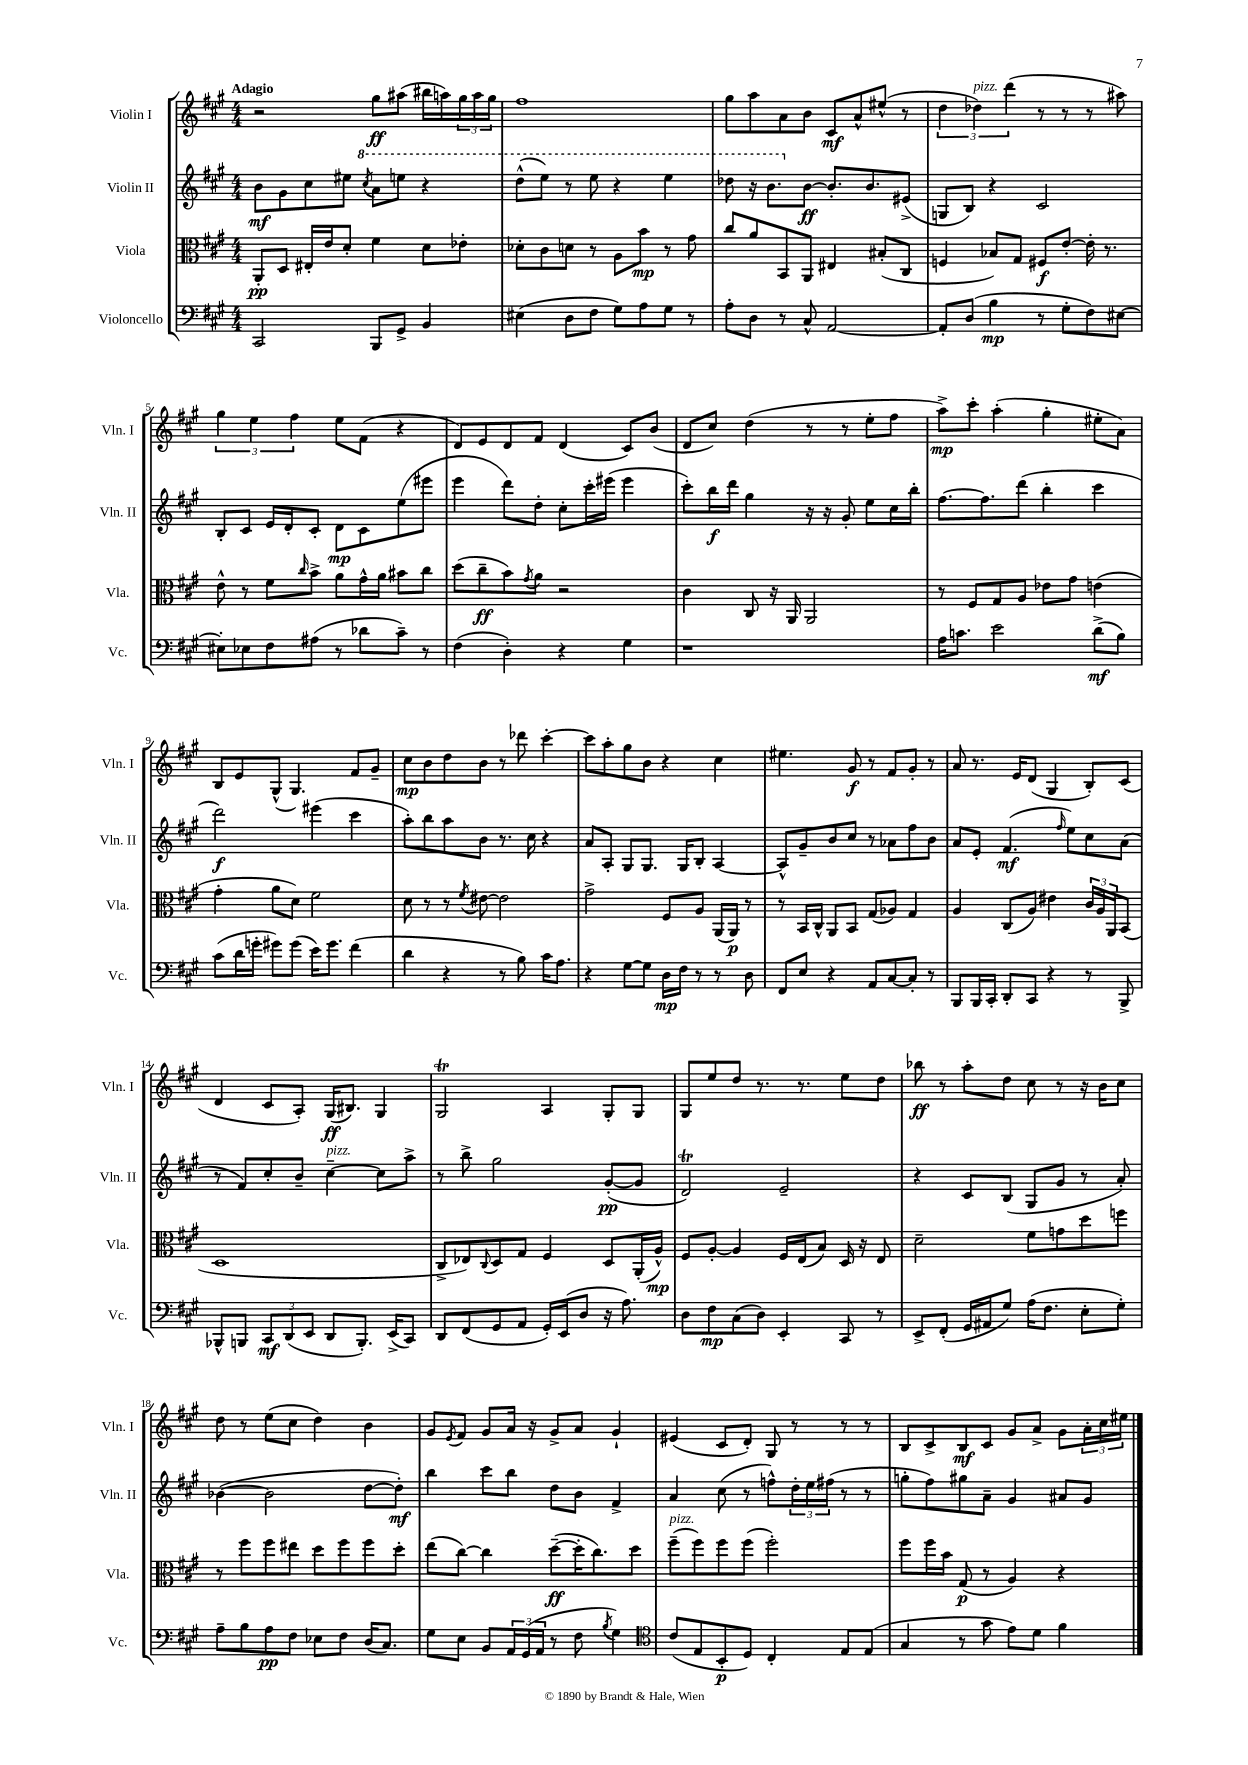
<<
\new StaffGroup <<
\new Staff = "s0" \with { instrumentName = "Violin I" shortInstrumentName = "Vln. I" } {
    \clef treble \key a \major \numericTimeSignature \time 4/4 \tempo "Adagio"
    r2 gis''8\ff ais''8( bis''16 a''16) \tuplet 3/2 { gis''16 a''16 gis''16 } |
    fis''1 |
    gis''8 a''8 a'8 b'8 cis'8\mf a'8-^ eis''8-^( r8 |
    \tuplet 3/2 { d''4 des''4^\markup { \italic "pizz." }) d'''4( } r8 r8 r8 ais''8) |
    \tuplet 3/2 { gis''4 e''4 fis''4 } e''8 fis'8( r4 |
    d'8) e'8 d'8 fis'8 d'4( cis'8) b'8( |
    d'8 cis''8) d''4( r8 r8 e''8-. fis''8 |
    a''8->\mp) cis'''8-. a''4-.( gis''4-. eis''8-. a'8) |
    b8 e'8 gis8-^( gis4.) fis'8 gis'8-- |
    cis''8\mp b'8 d''8 b'8 r8 des'''8 cis'''4~-. |
    cis'''8 a''8-. gis''8 b'8 r4 cis''4 |
    eis''4. gis'8\f r8 fis'8 gis'8-. r8 |
    a'8 r8. e'16 d'8( gis4 b8-.) cis'8( |
    d'4 cis'8 a8-.) gis16\ff( bis8.) gis4 |
    gis2\trill a4 gis8-. gis8 |
    gis8 e''8 d''8 r8. r8. e''8 d''8 |
    bes''8\ff r8 a''8-. d''8 cis''8 r8 r16 b'16 cis''8 |
    d''8 r8 e''8( cis''8 d''4) b'4 |
    gis'8 \acciaccatura { e'8 } fis'8 gis'8 a'16 r16 gis'8-> a'8 gis'4-! |
    eis'4( cis'8 d'8-.) gis8 r8 r8 r8 |
    b8 cis'8-> b8\mf cis'8 gis'8 a'8-> gis'8 \tuplet 3/2 { a'16-. cis''16 eis''16 } \bar "|." |
}
\new Staff = "s1" \with { instrumentName = "Violin II" shortInstrumentName = "Vln. II" } {
    \clef treble \key a \major \numericTimeSignature \time 4/4
    b'8\mf gis'8 cis''8 eis''8 \ottava #1 \acciaccatura { cis'''8 } a''8 e'''!8 r4 |
    d'''8-^( e'''8) r8 e'''8 r4 e'''4 |
    des'''8 r16 b''8. \ottava #0 b'8~\ff b'8.-. b'8. eis'8->( |
    g8 b8) r4 cis'2 |
    b8-. cis'8 e'16 d'16-. cis'8-. d'8\mp cis'8 e''8( eis'''8 |
    e'''4 d'''8) d''8-. cis''8-. cis'''16-. eis'''16( eis'''4 |
    cis'''8-.) b''16\f d'''16 gis''4 r16 r16 gis'8-. e''8 cis''16 b''16-. |
    fis''8.~ fis''8. d'''8( b''4-. cis'''4 |
    d'''2\f) eis'''4( cis'''4 |
    a''8-.) b''8 a''8 b'8 r8. cis''16 r4 |
    a'8 a8-. gis8 gis8. gis16 b8-. a4~ |
    a8-^ gis'8-- b'8 cis''8 r8 aes'8 fis''8 b'8 |
    a'8 e'8-. fis'4.\mf( \grace { fis''16 } e''8) cis''8 a'8( |
    r8 fis'8) cis''8-. b'8-- cis''4~--^\markup { \italic "pizz." } cis''8 a''8-> |
    r8 b''8-> gis''2 gis'8~-.\pp( gis'8 |
    d'2\trill) e'2-- |
    r4 cis'8 b8( gis8 gis'8 r8 a'8-.) |
    bes'4~( bes'2 d''8~ d''8-.\mf) |
    b''4 cis'''8 b''8 d''8 b'8 fis'4-> |
    a'4 cis''8( r8 f''8-^) \tuplet 3/2 { d''16-. e''16 fis''16( } r8 r8 |
    g''8-. fis''8) gis''8 a'8-- gis'4 ais'8 gis'8 \bar "|." |
}
\new Staff = "s2" \with { instrumentName = "Viola" shortInstrumentName = "Vla." } {
    \clef alto \key a \major \numericTimeSignature \time 4/4
    a,8-.\pp d8 eis16-. e'16 d'8-. fis'4 d'8 ees'8-. |
    des'8-. cis'8 d'8 r8 a8 b'8\mp r8 gis'8 |
    cis''8 a'8 b,8 a,8 eis4 bis8-.( cis8 |
    f4 bes8) gis8 fis8\f e'8~-. e'16-. r8. |
    e'8-^ r8 fis'8 \grace { cis''16 } b'8-> a'8 gis'16-^ a'16 bis'8 cis''8 |
    d''8( cis''8--\ff b'8) \acciaccatura { gis'8 } a'8 r2 |
    cis'4 cis8 r16 a,16 a,2 |
    r8 fis8 gis8 a8 ees'8 gis'8 e'4( |
    gis'4-. a'8 d'8) fis'2 |
    d'8 r8 r8 \acciaccatura { fis'8 } eis'8~ eis'2 |
    gis'2-> fis8 a8 a,16( a,16\p) r8 |
    r8 b,16 cis16-^ a,8 b,8 gis8( aes8) gis4 |
    a4 cis8( a8) eis'4 \tuplet 3/2 { cis'16 a16 a,16 } b,8( |
    d1 |
    cis8-> ees8) \appoggiatura { cis8 } d8 gis8 fis4 d8 a,16-.( a16-^\mp) |
    fis8 a8~-. a4 fis16 e16( b8) d16 r16 e8 |
    d'2-- fis'8 g'8 d''8 f''8 |
    r8 fis''8 fis''8 eis''8 d''8 fis''8 fis''8 d''8-. |
    e''8( cis''8~) cis''4 d''8~--\ff( d''16-. cis''8.) d''8 |
    fis''8--^\markup { \italic "pizz." }( fis''8) fis''8 fis''8( fis''2-.) |
    fis''8 fis''16 b'16 gis8\p( r8 a4) r4 \bar "|." |
}
\new Staff = "s3" \with { instrumentName = "Violoncello" shortInstrumentName = "Vc." } {
    \clef bass \key a \major \numericTimeSignature \time 4/4
    cis,2 b,,8 gis,8-> b,4 |
    eis4( d8 fis8 gis8) a8 gis8 r8 |
    a8-. d8 r8 cis8-^ a,2~ |
    a,8-. d8( b4\mp r8 gis8-. fis8) eis8~ |
    eis8-. ees8 fis8 ais8( r8 des'8 cis'8--) r8 |
    fis4( d4-.) r4 gis4 |
    r1 |
    a16 c'8. e'2 d'8->\mf( b8) |
    cis'8( d'16 g'16-. gis'8) gis'8( e'16) gis'8. fis'4( |
    d'4 r4 r8 b8) cis'16 a8. |
    r4 gis8~ gis8 d16\mp fis16 r8 r8 d8 |
    fis,8 e8 r4 a,8 cis8~ cis8-. r8 |
    b,,8 b,,16 cis,16-. d,8-. cis,8 r4 r8 b,,8-> |
    bes,,8-^ b,,8 \tuplet 3/2 { cis,8\mf d,8( e,8 } d,8 b,,8.-.) e,16->( cis,8) |
    d,8 fis,8( gis,8 a,8 gis,16-.) e,16( d8 r16 a8.) |
    d8 fis8\mp cis8( d8) e,4-. cis,8 r8 |
    e,8-> fis,8-.( gis,16 ais,16 gis8) a16( fis8. e8-. gis8-.) |
    a8-- b8 a8\pp fis8 ees8 fis8 d16( cis8.) |
    gis8 e8 b,8 \tuplet 3/2 { a,16 gis,16( a,16 } r8 fis8 \acciaccatura { b8 } gis4) |
    \clef tenor cis'8( e8 b,8-.\p d8) cis4-. e8 e8( |
    gis4 r8 gis'8 e'8) d'8 fis'4 \bar "|." |
}
>>
>>
